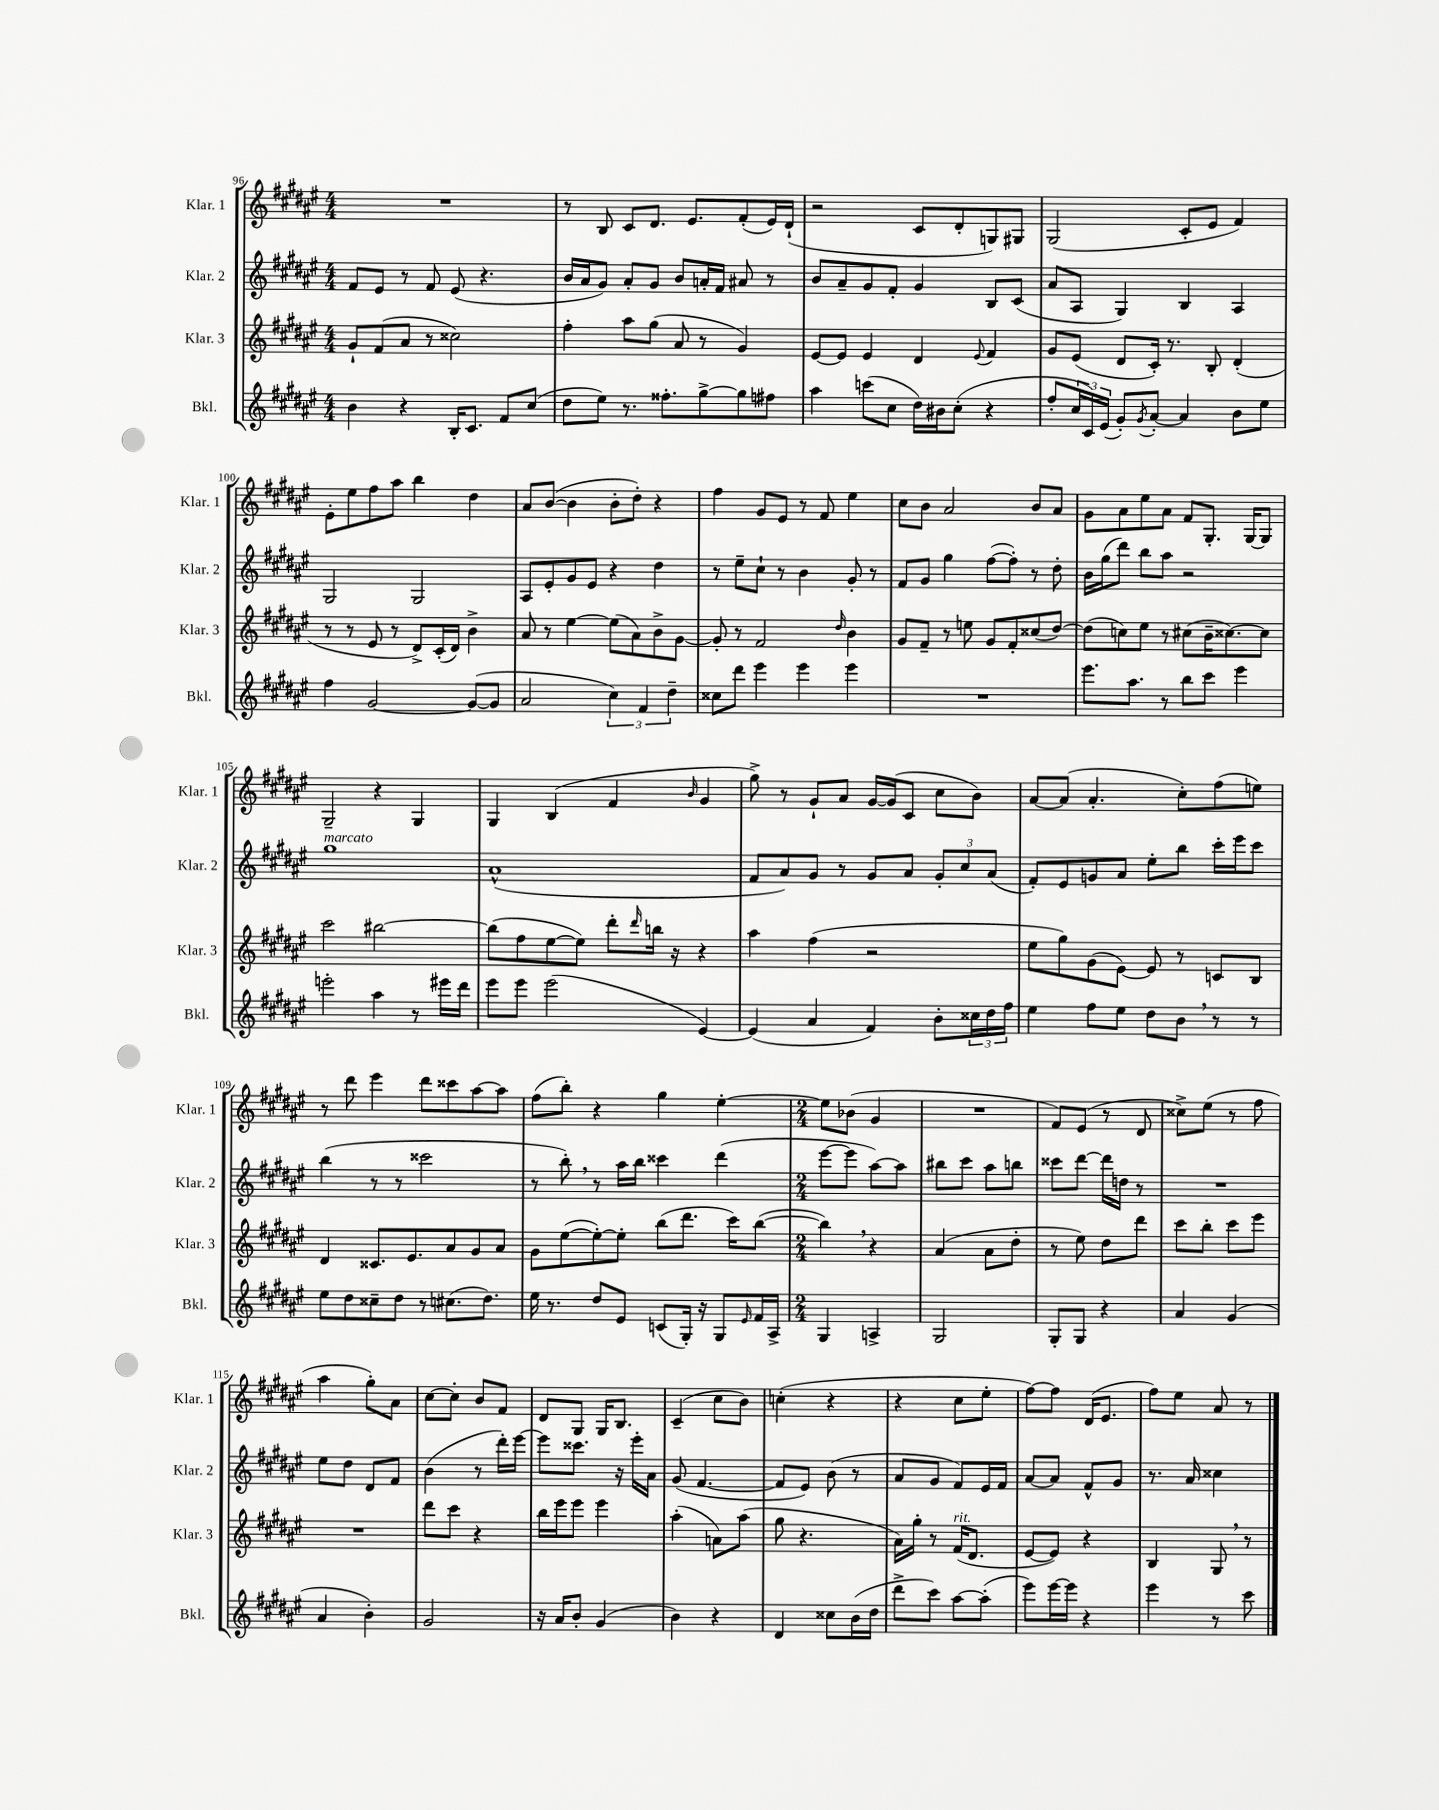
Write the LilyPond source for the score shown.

<<
\new StaffGroup <<
\new Staff = "s0" \with { instrumentName = "Klar. 1" shortInstrumentName = "Klar. 1" } {
    \clef treble \key fis \major \numericTimeSignature \time 4/4
    R1 |
    r8 b8 cis'8 dis'8. eis'8. fis'8-.( eis'16) dis'16-!( |
    r2 cis'8 dis'8-. g8) gis8 |
    gis2( cis'8-. eis'8 fis'4) |
    eis'8-. eis''8 fis''8 ais''8 b''4 dis''4 |
    ais'8 b'8~( b'4 b'8-. dis''8-.) r4 |
    fis''4 gis'8 eis'8 r8 fis'8 eis''4 |
    cis''8 b'8 ais'2 b'8 ais'8 |
    gis'8 ais'8 eis''8 ais'8 fis'8 gis8.-. gis16~ gis8 |
    gis2-- r4 gis4 |
    gis4 b4( fis'4 \grace { b'16 } gis'4 |
    gis''8->) r8 gis'8-! ais'8 gis'16~ gis'16( cis'8 cis''8 b'8) |
    ais'8~ ais'8( ais'4.-. cis''8-.) fis''8( e''8) |
    r8 dis'''8 eis'''4 dis'''8 cisis'''8 ais''8~ ais''8 |
    fis''8( b''8-.) r4 gis''4 eis''4~-. |
    \numericTimeSignature \time 2/4 eis''8 bes'8( gis'4 |
    R2 |
    fis'8) eis'8( r8 dis'8 |
    cisis''8->) eis''8( r8 fis''8 |
    ais''4 gis''8-.) ais'8 |
    cis''8~ cis''8-. b'8 fis'8 |
    dis'8 gis8 gis16 b8. |
    cis'4--( cis''8 b'8) |
    c''4-.( r4 |
    r4 cis''8 eis''8-. |
    fis''8~) fis''8 dis'16( eis'8. |
    fis''8) eis''8 ais'8 r8 \bar "|." |
}
\new Staff = "s1" \with { instrumentName = "Klar. 2" shortInstrumentName = "Klar. 2" } {
    \clef treble \key fis \major \numericTimeSignature \time 4/4
    fis'8 eis'8 r8 fis'8 eis'8( r4. |
    b'16 ais'16 gis'8) ais'8-. gis'8 b'8 a'16-. fis'16 ais'8 r8 |
    b'8 ais'8-- gis'8 fis'8-. gis'4 b8 cis'8( |
    ais'8 ais8 gis4) b4 ais4 |
    gis2 gis2 |
    ais8 eis'8-. gis'8 eis'8 r4 dis''4 |
    r8 eis''8-- cis''8-! r8 b'4 gis'8-. r8 |
    fis'8 gis'8 gis''4 fis''8~( fis''8-.) r8 dis''8-. |
    b'16 gis''16( dis'''8) b''8 ais''8 r2 |
    gis''1^\markup { \italic "marcato" } |
    ais'1-^( |
    fis'8 ais'8) gis'8 r8 gis'8 ais'8 \tuplet 3/2 { gis'8-. cis''8 ais'8( } |
    fis'8-.) eis'8 g'8 ais'8 eis''8-. b''8 cis'''16-. eis'''16 cis'''8 |
    b''4( r8 r8 cisis'''2 |
    r8 b''8-.) \breathe r8 ais''16 b''16 cisis'''4 dis'''4( |
    \numericTimeSignature \time 2/4 eis'''8~ eis'''8 ais''8~) ais''8 |
    bis''8 cis'''8 ais''8 b''8 |
    cisis'''8 dis'''8~ dis'''16 d''16 r8 |
    R2 |
    eis''8 dis''8 dis'8 fis'8 |
    b'4( r8 dis'''16-.) eis'''16~ |
    eis'''8 cisis'''8. r16 eis'''16-. ais'16 |
    gis'8( fis'4.~ |
    fis'8 eis'8) b'8( r8 |
    ais'8 gis'8 fis'8) eis'16 fis'16 |
    ais'8~ ais'8 fis'8-^ gis'8 |
    r8. ais'16 cisis''4 \bar "|." |
}
\new Staff = "s2" \with { instrumentName = "Klar. 3" shortInstrumentName = "Klar. 3" } {
    \clef treble \key fis \major \numericTimeSignature \time 4/4
    gis'8-! fis'8( ais'8 r8 cisis''2) |
    fis''4-. ais''8 gis''8( ais'8 r8 gis'4) |
    eis'8~ eis'8 eis'4 dis'4 \appoggiatura { eis'8 } fis'4 |
    gis'8 eis'8( dis'8 cis'16-.) r8. b8-. dis'4-.( |
    r8 r8 eis'8 r8 dis'8->) cis'16-.( dis'16) b'4-> |
    ais'8 r8 eis''4~ eis''8( ais'8) b'8-> gis'8~ |
    gis'8-. r8 fis'2 \grace { dis''16 } b'4 |
    gis'8 fis'8-- r8 e''8 gis'8 fis'8-. cisis''8( dis''8~) |
    dis''8( c''8) eis''8 r8 cis''8( b'16-- cisis''8.~) cisis''8 |
    cis'''2 bis''2~ |
    bis''8( fis''8 eis''8~ eis''8) dis'''8-. \grace { dis'''16 } b''16 r16 r4 |
    ais''4 fis''4( r2 |
    eis''8 gis''8) gis'8( eis'8~) eis'8 r8 c'8 b8 |
    dis'4 cisis'8. eis'8. ais'8 gis'8 ais'8 |
    gis'8 eis''8~( eis''8~-.) eis''8-. b''8( dis'''8. cis'''16) b''8~( |
    \numericTimeSignature \time 2/4 b''4) \breathe r4 |
    ais'4( ais'8 dis''8-. |
    r8 eis''8) dis''8 dis'''8 |
    cis'''8 b''8-. cis'''8 eis'''8 |
    R2 |
    dis'''8 cis'''8 r4 |
    b''16 eis'''16 eis'''8 eis'''4 |
    ais''4-.( a'8) ais''8( |
    gis''8 r4. |
    ais'16) gis''16-. r8 fis'16^\markup { \italic "rit." }( dis'8. |
    eis'8~ eis'8) r4 |
    b4 gis8 \breathe r8 \bar "|." |
}
\new Staff = "s3" \with { instrumentName = "Bkl." shortInstrumentName = "Bkl." } {
    \clef treble \key fis \major \numericTimeSignature \time 4/4
    b'4 r4 b16-. cis'8. fis'8 cis''8( |
    dis''8 eis''8) r8. fisis''8.-. gis''8~-> gis''8 fis''8 |
    ais''4 c'''8( cis''8 dis''16) bis'16 cis''8-.( r4 |
    fis''8-. \tuplet 3/2 { cis''16 cis'16) eis'16( } gis'8-.) \acciaccatura { gis'8 } ais'8~-. ais'4 b'8 eis''8 |
    fis''4 gis'2~ gis'8~( gis'8 |
    ais'2 \tuplet 3/2 { cis''4) fis'4 dis''4-- } |
    cisis''8 dis'''8 eis'''4 eis'''4 eis'''4 |
    R1 |
    eis'''8. ais''8. r8 b''8 cis'''8 eis'''4 |
    e'''2-. ais''4 r8 eis'''16 dis'''16 |
    eis'''8 eis'''8 eis'''2( eis'4~) |
    eis'4( ais'4 fis'4) b'8-. \tuplet 3/2 { cisis''16 dis''16 fis''16 } |
    eis''4 fis''8 eis''8 dis''8 b'8 \breathe r8 r8 |
    eis''8 dis''8 cisis''8-- dis''8 r8 cis''8.( dis''8.) |
    eis''16 r8. dis''8 eis'8 c'8( gis16-.) r16 gis8 \grace { eis'16 } fis'16 ais16-> |
    \numericTimeSignature \time 2/4 gis4 a4-> |
    gis2 |
    gis8-. gis8 r4 |
    ais'4 gis'4( |
    ais'4 b'4-.) |
    gis'2 |
    r16 ais'16 b'8-. gis'4( |
    b'4) r4 |
    dis'4 cisis''8 b'16( dis''16 |
    dis'''8-> cis'''8) ais''8~ ais''8-.( |
    eis'''8) eis'''16~ eis'''16 r4 |
    eis'''4 r8 cis'''8 \bar "|." |
}
>>
>>
\layout { \context { \Score currentBarNumber = #96 } }
